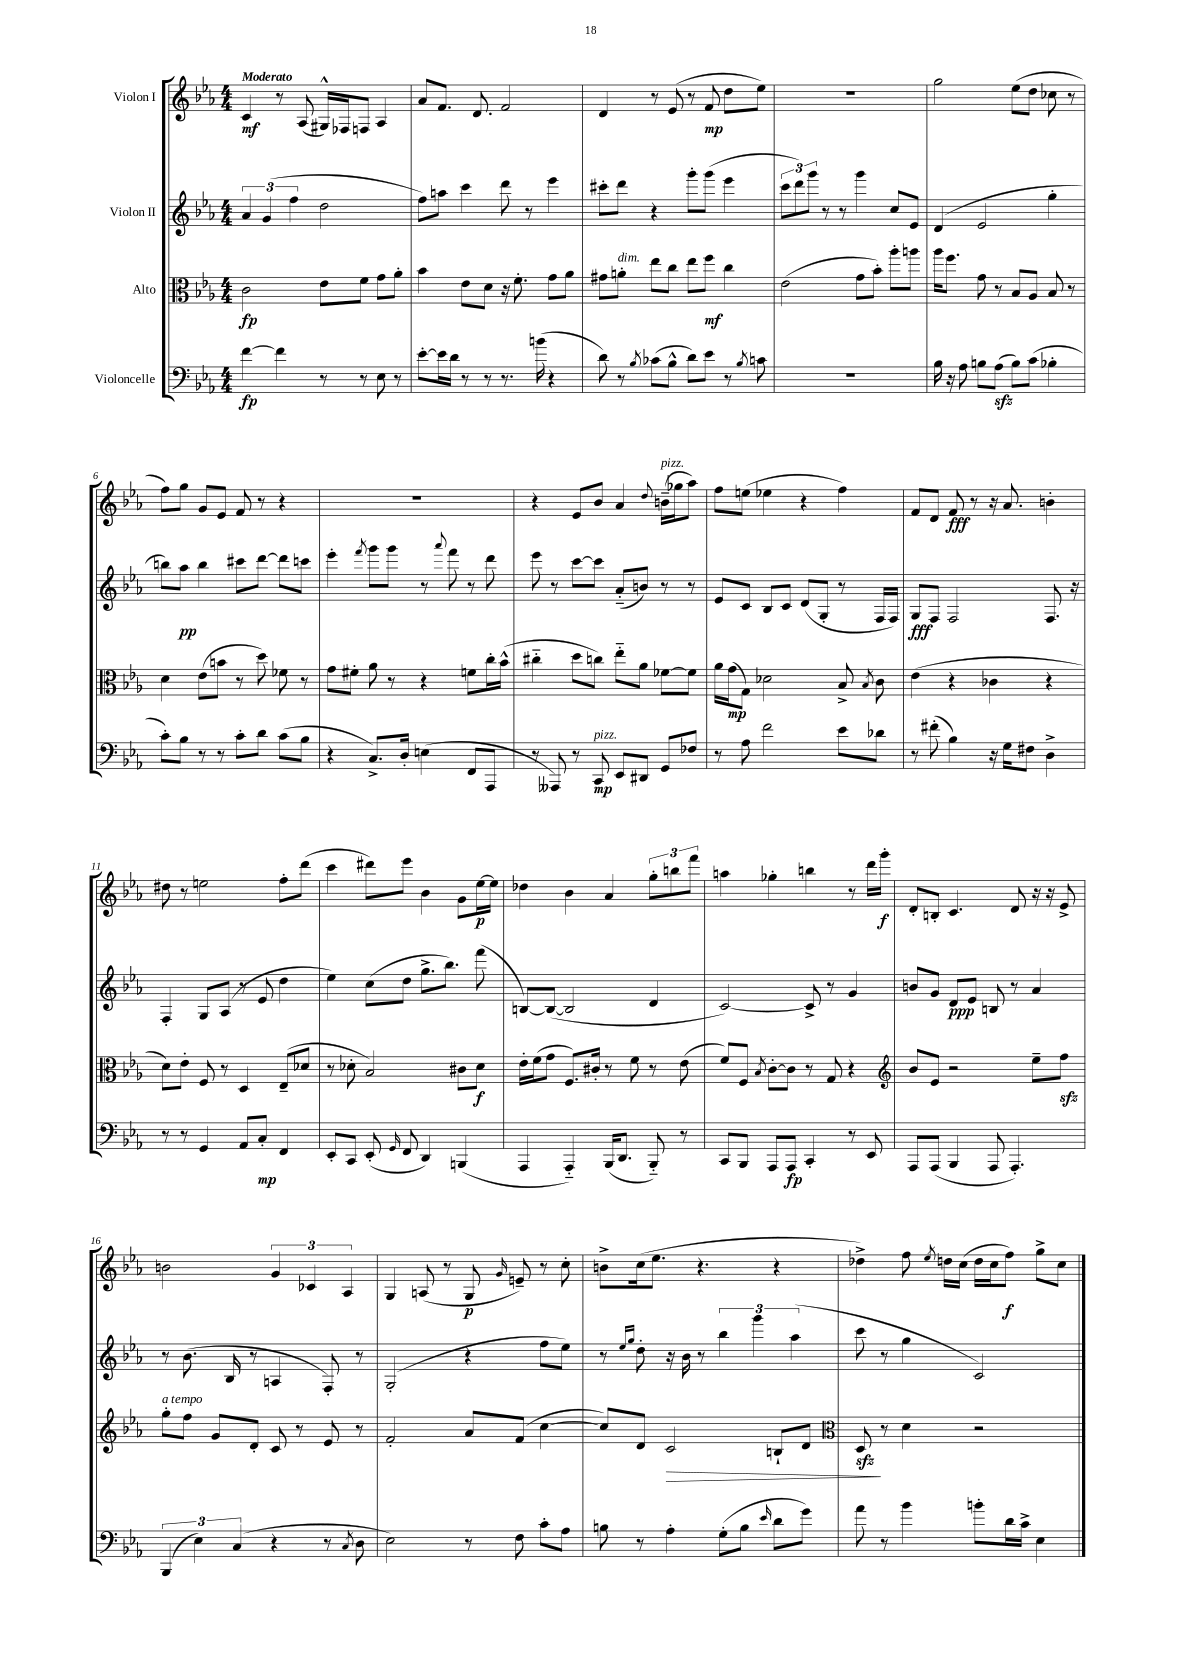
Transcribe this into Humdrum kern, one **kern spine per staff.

**kern	**dynam	**kern	**dynam	**kern	**dynam	**kern	**dynam
*part4	*part4	*part3	*part3	*part2	*part2	*part1	*part1
*staff4	*staff4	*staff3	*staff3	*staff2	*staff2	*staff1	*staff1
*I"Violoncelle	*	*I"Alto	*	*I"Violon II	*	*I"Violon I	*
*clefF4	*	*clefC3	*	*clefG2	*	*clefG2	*
*k[b-e-a-]	*	*k[b-e-a-]	*	*k[b-e-a-]	*	*k[b-e-a-]	*
*M4/4	*	*M4/4	*	*M4/4	*	*M4/4	*
=1	=1	=1	=1	=1	=1	=1	=1
!	!	!	!	!	!	!LO:TX:a:B:t=Moderato	!
[4f\	fp	2c\	fp	6a-/	.	4c/	mf
.	.	.	.	(6g/	.	.	.
4f\]	.	.	.	.	.	8r	.
.	.	.	.	6ff\	.	.	.
.	.	.	.	.	.	(8A-/	.
8r	.	8e-\L	.	2dd\	.	16G#X^^/LL)	.
.	.	.	.	.	.	16F-X/J	.
8r	.	8f\J	.	.	.	8Fn/J	.
8E-\	.	8g\L	.	.	.	4A-/	.
8r	.	8a-'\J	.	.	.	.	.
=2	=2	=2	=2	=2	=2	=2	=2
[8e-'\L	.	4b-\	.	8ff\L)	.	8a-/L	.
16e-\L]	.	.	.	8aan\J	.	8.f/J	.
16d\JJ	.	.	.	.	.	.	.
8r	.	8e-\L	.	4ccc\	.	.	.
.	.	.	.	.	.	8.d/	.
8r	.	8d\J	.	.	.	.	.
8.r	.	16r	.	8ddd\	.	2f/	.
.	.	8.f'\	.	.	.	.	.
.	.	.	.	8r	.	.	.
(16bn\	.	.	.	.	.	.	.
4r	.	8g\L	.	4eee-\	.	.	.
.	.	8a-\J	.	.	.	.	.
=3	=3	=3	=3	=3	=3	=3	=3
8d\)	.	8g#X\L	.	8ccc#X'\L	.	4d/	.
!	!	!LO:TX:a:i:t=dim.	!	!	!	!	!
8r	.	8an'\J	.	8ddd\J	.	.	.
8qB-/	.	.	.	.	.	.	.
(8c-X\L	.	8ee-\L	.	4r	.	8r	.
8B-^^\J	.	8cc\J	.	.	.	(8e-/	.
8d\L)	.	8ee-\L	.	8ggg'\L	.	8r	.
8e-\J	.	8ff\J	mf	(8ggg\J	.	8f/	mp
8r	.	4cc\	.	4eee-\	.	8dd\L	.
8qB-/	.	.	.	.	.	.	.
8cn\	.	.	.	.	.	8ee-\J)	.
=4	=4	=4	=4	=4	=4	=4	=4
1r	.	(2e-\	.	12ccc\L	.	1r	.
.	.	.	.	12ddd\)	.	.	.
.	.	.	.	12ggg\J	.	.	.
.	.	.	.	8r	.	.	.
.	.	.	.	8r	.	.	.
.	.	8g\L	.	4ggg\	.	.	.
.	.	8b-'\J)	.	.	.	.	.
.	.	8aa-'\L	.	8cc/L	.	.	.
.	.	8aan\J	.	8e-/J	.	.	.
=5	=5	=5	=5	=5	=5	=5	=5
16B-\	.	16aa-\KL	.	(4d/	.	2gg\	.
16r	.	8.ff\J	.	.	.	.	.
8A-\	.	.	.	.	.	.	.
8Bn\L	.	8g\	.	2e-/	.	.	.
(8A-zz\J	.	8r	.	.	.	.	.
8B\L)	.	8B-/L	.	.	.	(8ee-\L	.
(8c\J	.	8A-/J	.	.	.	8dd\J	.
4B-X'\	.	8B-/	.	4gg'\	.	8cc-X\	.
.	.	8r	.	.	.	8r	.
!!LO:LB:g=z
=6	=6	=6	=6	=6	=6	=6	=6
8c'\L)	.	4d\	.	8bbn\L)	.	8ff\L)	.
8B-\J	.	.	.	8aa-\J	pp	8gg\J	.
8r	.	(8e-\L	.	4bb\	.	8g/L	.
8r	.	8bn\J	.	.	.	8e-/J	.
8c'\L	.	8r	.	8ccc#X\L	.	8f/	.
8d\J	.	8dd\)	.	[8ddd\J	.	8r	.
(8c\L	.	8f-X\	.	8ddd\L]	.	4r	.
8B-\J	.	8r	.	8cccn\J	.	.	.
=7	=7	=7	=7	=7	=7	=7	=7
4r	.	8g\L	.	4eee-'\	.	1r	.
.	.	8f#X'\J	.	.	.	.	.
.	.	.	.	8qfff/	.	.	.
8.C^/L)	.	8a-\	.	8ggg\L	.	.	.
.	.	8r	.	8ggg\J	.	.	.
16D'/Jk	.	.	.	.	.	.	.
(4En\	.	4r	.	8r	.	.	.
.	.	.	.	8qqaaa-/	.	.	.
.	.	.	.	8fff\	.	.	.
8FF/L	.	8fn\L	.	8r	.	.	.
8AAA-/J	.	16cc'\L	.	8ddd\	.	.	.
.	.	(16b-^^\JJ	.	.	.	.	.
=8	=8	=8	=8	=8	=8	=8	=8
8r	.	4cc#X\	.	8eee-\	.	4r	.
8AAA--X/)	.	.	.	8r	.	.	.
8r	.	8dd\L	.	[8ccc\L	.	8e-/L	.
!LO:TX:a:i:t=pizz.	!	!	!	!	!	!	!
8CC/	mp	8ccn\J)	.	8ccc\J]	.	8b-/J	.
8EE-/L	.	8ee-\L	.	(8a-/L	.	4a-/	.
8DD#X/J	.	8a-\J	.	8bn/J)	.	.	.
.	.	.	.	.	.	8qqdd/	.
!	!	!	!	!	!	!LO:TX:a:i:t=pizz.	!
8GG/L	.	[8f-X\L	.	8r	.	(16bn~\LL	.
.	.	.	.	.	.	16gg-X\J	.
8F-X/J	.	8f-\J]	.	8r	.	8aa-\J)	.
=9	=9	=9	=9	=9	=9	=9	=9
8r	.	16a-\LL	.	8e-/L	.	8ff\L	.
.	.	(16g\J	mp	.	.	.	.
8A-\	.	8G\J)	.	8c/J	.	(8een\J	.
2f\	.	2d-X\	.	8B-/L	.	4ee-X\	.
.	.	.	.	8c/J	.	.	.
.	.	.	.	(8d/L	.	4r	.
.	.	.	.	8G'/J	.	.	.
8e-\L	.	8B-^/	.	8r	.	4ff\)	.
.	.	8qB-/	.	.	.	.	.
8d-X\J	.	8c\	.	16F/LL	.	.	.
.	.	.	.	16F/JJ)	.	.	.
=10	=10	=10	=10	=10	=10	=10	=10
8r	.	(4e-\	.	8G/L	fff	8f/L	.
(8f#X'\	.	.	.	8F/J	.	8d/J	.
4B-\)	.	4r	.	2F/	.	8f/	fff
.	.	.	.	.	.	8r	.
16r	.	4c-X\	.	.	.	16r	.
16G\KL	.	.	.	.	.	8.a-/	.
8F#X\J	.	.	.	.	.	.	.
4D^\	.	4r	.	8.F/	.	4bn'\	.
.	.	.	.	16r	.	.	.
!!LO:LB:g=z
=11	=11	=11	=11	=11	=11	=11	=11
8r	.	8d\L)	.	4F'/	.	8dd#X\	.
8r	.	8e-'\J	.	.	.	8r	.
4GG/	.	8F/	.	8G/L	.	2een\	.
.	.	8r	.	(8A-/J	.	.	.
8AA-/L	.	4D/	.	8r	.	.	.
8C'/J	mp	.	.	8e-/	.	.	.
4FF/	.	(8E-~/L	.	4dd\	.	8ff'\L	.
.	.	8d-X/J	.	.	.	(8ddd\J	.
=12	=12	=12	=12	=12	=12	=12	=12
8EE-'/L	.	8r	.	4ee-\)	.	4ccc\	.
8CC/J	.	8d-X'\	.	.	.	.	.
(8EE-'/	.	2B-/)	.	(8cc\L	.	8ddd#X\L)	.
16qqGG/	.	.	.	.	.	.	.
8FF/	.	.	.	8dd\J	.	8eee-\J	.
4DD/)	.	.	.	8.gg^\L	.	4b-\	.
.	.	.	.	8.bb-\J)	.	.	.
(4BBBn/	.	8c#X\L	.	.	.	8g\L	.
.	.	8d-\J	f	(8fff\	.	[16ee-\L	p
.	.	.	.	.	.	16ee-\JJ]	.
=13	=13	=13	=13	=13	=13	=13	=13
4AAA-/	.	16e-'\LL	.	[8Bn/L)	.	4dd-X\	.
.	.	(16f\J	.	.	.	.	.
.	.	8g\J	.	(8B/J_	.	.	.
4AAA-/)	.	8.F/L)	.	2B/]	.	4b-\	.
.	.	16c#X'/Jk	.	.	.	.	.
(16BBB-/KL	.	8r	.	.	.	4a-/	.
8.DD/J	.	.	.	.	.	.	.
.	.	8f\	.	.	.	.	.
8BBB-/)	.	8r	.	4d/	.	12gg'\L	.
.	.	.	.	.	.	12bbn\	.
8r	.	(8e-\	.	.	.	.	.
.	.	.	.	.	.	12fff\J	.
=14	=14	=14	=14	=14	=14	=14	=14
8CC/L	.	8f/L)	.	[2c/)	.	4aan\	.
8BBB-/J	.	8F/J	.	.	.	.	.
.	.	8qB-/	.	.	.	.	.
8AAA-/L	.	[8c'\L	.	.	.	4gg-X'\	.
8AAA-/J	fp	8c\J]	.	.	.	.	.
4CC'/	.	8r	.	8c^/]	.	4bbn\	.
.	.	8G/	.	8r	.	.	.
8r	.	4r	.	4g/	.	8r	.
8EE-/	.	.	.	.	.	16ddd\LL	.
.	.	.	.	.	.	16ggg'\JJ	f
=15	=15	=15	=15	=15	=15	=15	=15
*	*	*clefG2	*	*	*	*	*
8AAA-/L	.	8b-/L	.	8bn/L	.	8d'/L	.
(8AAA-/J	.	8e-/J	.	8g/J	.	8Bn'/J	.
4BBB-/	.	2r	.	8d/L	ppp	4.c/	.
.	.	.	.	8e-/J	.	.	.
8AAA-/	.	.	.	8Bn/	.	.	.
4.AAA-'/)	.	.	.	8r	.	8d/	.
.	.	8ee-~\L	.	4a-/	.	16r	.
.	.	.	.	.	.	16r	.
.	.	8ffzz\J	.	.	.	8e-^/	.
!!LO:LB:g=z
=16	=16	=16	=16	=16	=16	=16	=16
!	!	!LO:TX:a:i:t=a tempo	!	!	!	!	!
(6BBB-/	.	8gg'\L	.	8r	.	2bn\	.
.	.	8ff\J	.	(8.b-\	.	.	.
6E-\)	.	.	.	.	.	.	.
.	.	8g/L	.	.	.	.	.
.	.	.	.	16B-/	.	.	.
(6C/	.	.	.	.	.	.	.
.	.	8d'/J	.	8r	.	.	.
4r	.	8c/	.	4An/	.	6g/	.
.	.	8r	.	.	.	.	.
.	.	.	.	.	.	6c-X/	.
8r	.	8e-/	.	8F'/)	.	.	.
.	.	.	.	.	.	6A-/	.
8qC/	.	.	.	.	.	.	.
8D\	.	8r	.	8r	.	.	.
=17	=17	=17	=17	=17	=17	=17	=17
2E-\)	.	2f'/	.	(2G'/	.	4G/	.
.	.	.	.	.	.	(8An/	.
.	.	.	.	.	.	8r	.
8r	.	8a-/L	.	4r	.	8G/	p
.	.	.	.	.	.	16qqg/	.
8F\	.	(8f/J	.	.	.	8en~/)	.
8c'\L	.	[4cc\	.	8ff\L	.	8r	.
8A-\J	.	.	.	8ee-\J)	.	8cc'\	.
=18	=18	=18	=18	=18	=18	=18	=18
8Bn\	.	8cc/L])	.	8r	.	8bn^\L	.
.	.	.	.	16qqee-/LL	.	.	.
.	.	.	.	16qqgg/JJ	.	.	.
8r	.	8d/J	.	8dd'\	.	(16cc\k	.
.	.	.	.	.	.	8.ee-\J	.
!	!	!	!LO:HP:b	!	!	!	!
4A-'\	.	2c/	>	16r	.	.	.
.	.	.	.	16b-\	.	.	.
.	.	.	.	8r	.	4.r	.
(8G'\L	.	.	.	6bb-\	.	.	.
8B\J	.	.	.	.	.	.	.
.	.	.	.	6ggg\	.	.	.
16qqe-/	.	.	.	.	.	.	.
8d\L	.	8Bn`/L	.	.	.	4r	.
.	.	.	.	(6aa-\	.	.	.
8g\J)	.	8d/J	.	.	.	.	.
=19	=19	=19	=19	=19	=19	=19	=19
*	*	*clefC3	*	*	*	*	*
8a-\	.	8Dzz/	.	8ccc\	.	4dd-X^\)	.
8r	.	8r	]	8r	.	.	.
4b-\	.	4d\	.	4gg\	.	8ff\	.
.	.	.	.	.	.	8qee-/	.
.	.	.	.	.	.	16ddn\LL	.
.	.	.	.	.	.	(16cc\JJ	.
8bn'\L	.	2r	.	2c/)	.	16dd\LL	.
.	.	.	.	.	.	16cc\J	.
16d\L	.	.	.	.	.	8ff\J)	f
16c^\JJ	.	.	.	.	.	.	.
4E-\	.	.	.	.	.	8gg^\L	.
.	.	.	.	.	.	8cc\J	.
==	==	==	==	==	==	==	==
*-	*-	*-	*-	*-	*-	*-	*-
